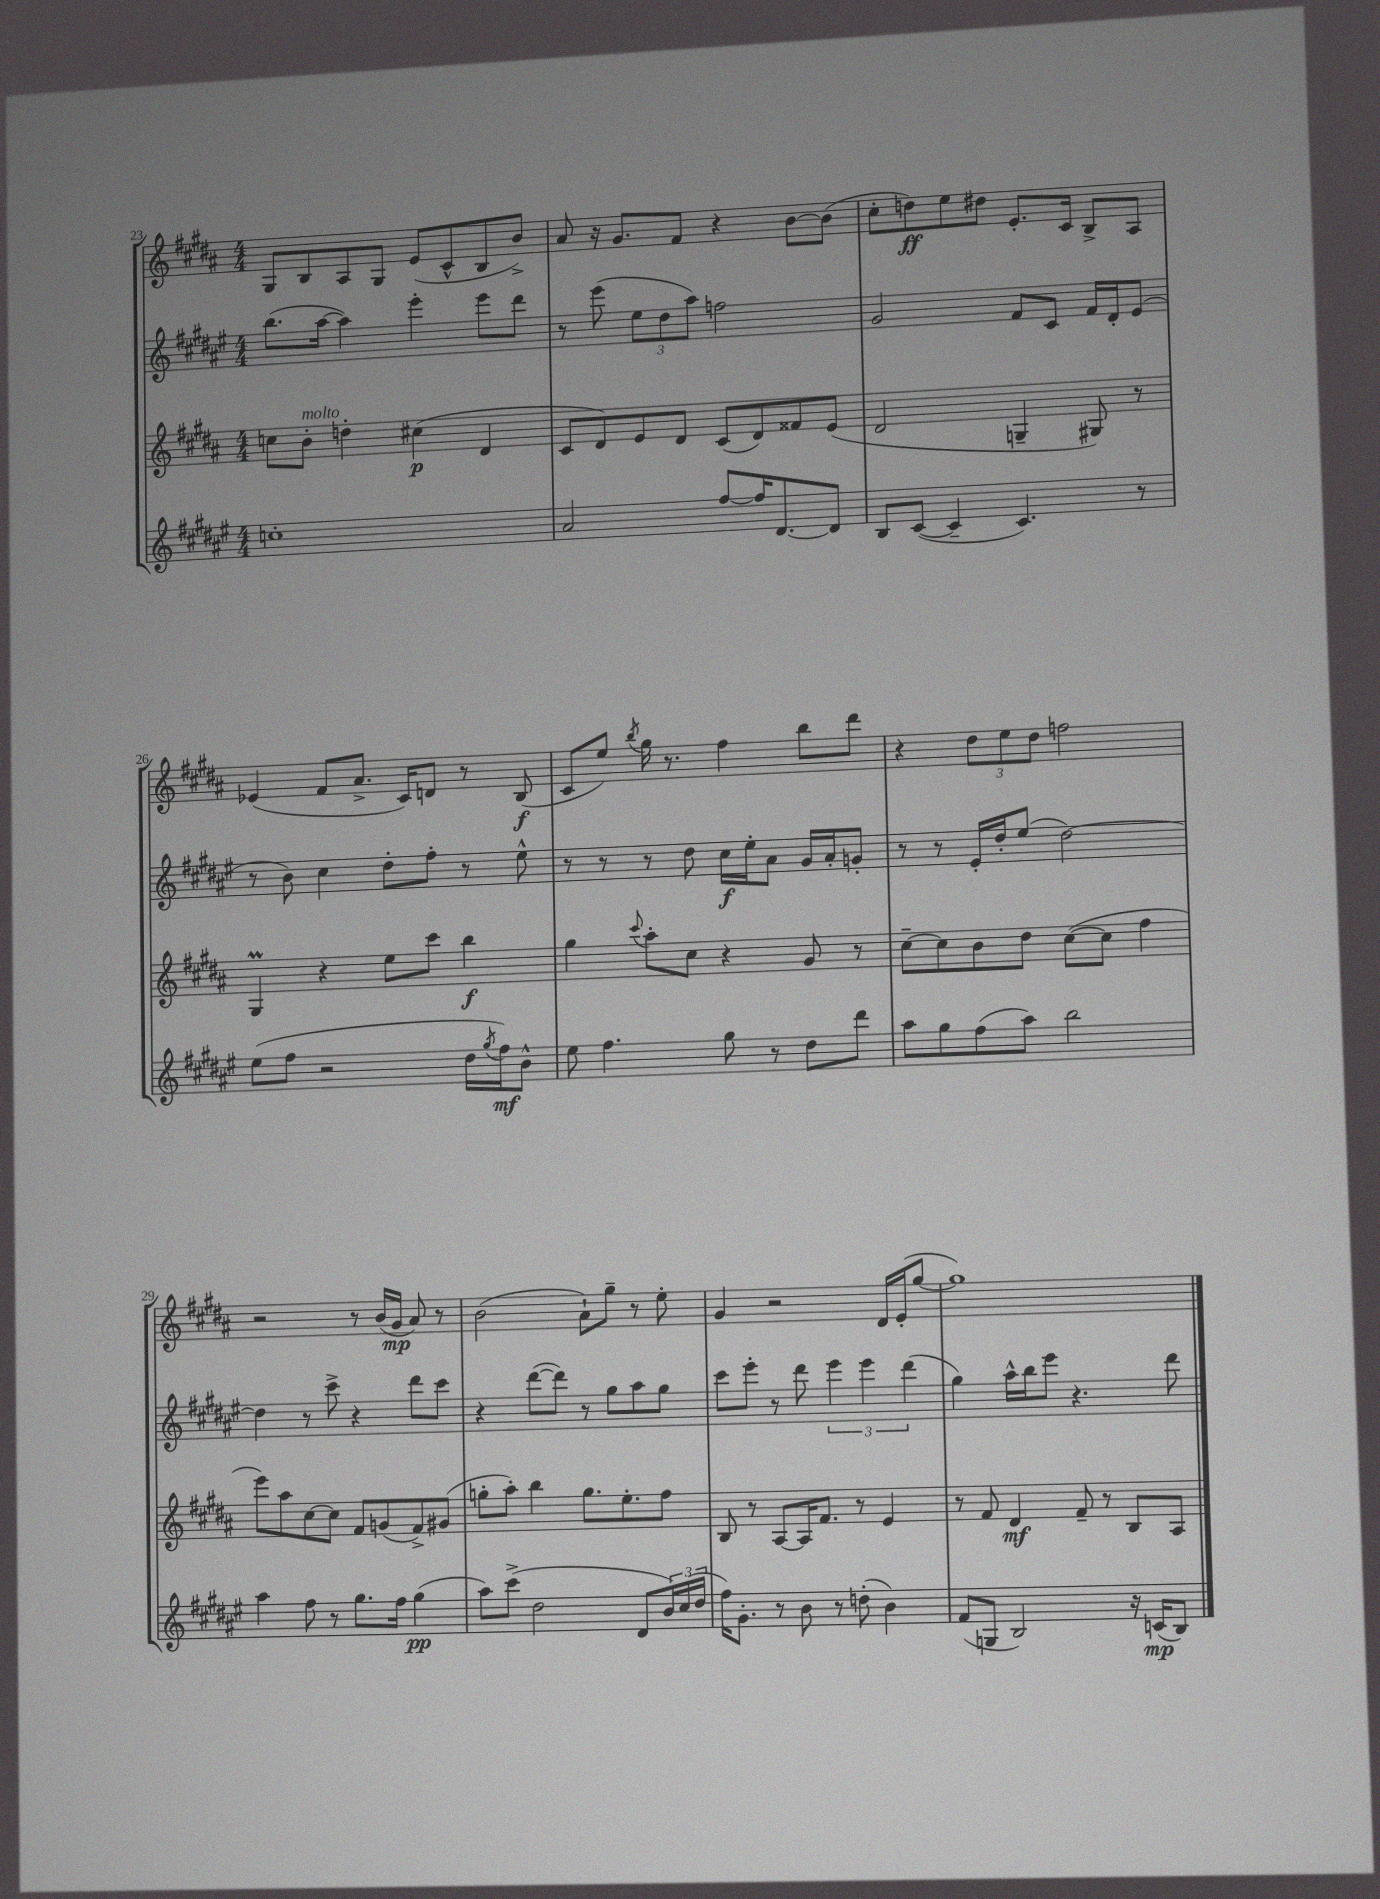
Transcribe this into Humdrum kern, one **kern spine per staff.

**kern	**dynam	**kern	**dynam	**kern	**dynam	**kern	**dynam
*part4	*part4	*part3	*part3	*part2	*part2	*part1	*part1
*staff4	*staff4	*staff3	*staff3	*staff2	*staff2	*staff1	*staff1
*clefG2	*	*clefG2	*	*clefG2	*	*clefG2	*
*k[f#c#g#d#a#e#]	*	*k[f#c#g#d#a#]	*	*k[f#c#g#d#a#e#]	*	*k[f#c#g#d#a#]	*
*M4/4	*	*M4/4	*	*M4/4	*	*M4/4	*
=23	=23	=23	=23	=23	=23	=23	=23
1ccn'	.	8ccn\L	.	(8.bb\L	.	8G#/L	.
!	!	!LO:TX:a:i:t=molto	!	!	!	!	!
.	.	8b'\J	.	.	.	8B/	.
.	.	.	.	[16aa#\Jk	.	.	.
.	.	4ddn'\	.	4aa#\])	.	8A#/	.
.	.	.	.	.	.	8G#/J	.
.	.	(4cc#X\	p	4eee#'\	.	(8e/L	.
.	.	.	.	.	.	8c#^^/	.
.	.	4d#/	.	8eee#\L	.	8B/	.
.	.	.	.	8ddd#\J	.	8b^/J)	.
=24	=24	=24	=24	=24	=24	=24	=24
2a#/	.	8c#/L	.	8r	.	8a#/	.
.	.	8d#/)	.	(8eee#\	.	16r	.
.	.	.	.	.	.	8.g#/L	.
.	.	8e/	.	12ee#\L	.	.	.
.	.	.	.	12dd#\	.	.	.
.	.	8d#/J	.	.	.	8f#/J	.
.	.	.	.	12aa#\J)	.	.	.
[8ff#/L	.	(8c#/L	.	2ffn\	.	4r	.
16ff#/K]	.	8d#/)	.	.	.	.	.
[8.d#/	.	.	.	.	.	.	.
.	.	8f##X/	.	.	.	[8b\L	.
8d#/J]	.	(8e/J	.	.	.	(8b\J]	.
=25	=25	=25	=25	=25	=25	=25	=25
8B/L	.	2d#/	.	2g#/	.	8cc#'\L	.
([8c#/J	.	.	.	.	.	8ddn\)	ff
4c#~/]	.	.	.	.	.	8ee\	.
.	.	.	.	.	.	8dd#X\J	.
4.c#/)	.	4Gn~/	.	8f#/L	.	8.e'/L	.
.	.	.	.	8c#/J	.	.	.
.	.	.	.	.	.	16c#/Jk	.
.	.	8G#X/)	.	16f#/LL	.	8B^/L	.
.	.	.	.	16d#'/J	.	.	.
8r	.	8r	.	(8e#/J	.	8A#/J	.
!!LO:LB:g=z
=26	=26	=26	=26	=26	=26	=26	=26
(8ee#\L	.	4G#M/	.	8r	.	(4e-X/	.
8ff#\J	.	.	.	8b\)	.	.	.
2r	.	4r	.	4cc#\	.	8f#/L	.
.	.	.	.	.	.	8.a#^/J	.
.	.	8ee\L	.	8dd#'\L	.	.	.
.	.	.	.	.	.	16c#/KL)	.
.	.	8ccc#\J	.	8ff#'\J	.	8dn/J	.
16dd#\LL	.	4bb\	f	8r	.	8r	.
8qgg#/	.	.	.	.	.	.	.
16ff#\J)	mf	.	.	.	.	.	.
8b^^\J	.	.	.	8ee#^^\	.	(8B/	f
=27	=27	=27	=27	=27	=27	=27	=27
8ee#\	.	4gg#\	.	8r	.	8c#/L	.
4.ff#\	.	.	.	8r	.	8ee/J)	.
.	.	8qqccc#/	.	.	.	8qbb/	.
.	.	8aa#'\L	.	8r	.	16gg#\	.
.	.	.	.	.	.	8.r	.
.	.	8cc#\J	.	8dd#\	.	.	.
8gg#\	.	4r	.	16cc#\LL	f	4ff#\	.
.	.	.	.	16ee#'\J	.	.	.
8r	.	.	.	8a#\J	.	.	.
8dd#\L	.	8g#/	.	16g#/LL	.	8bb\L	.
.	.	.	.	16a#'/J	.	.	.
8ddd#\J	.	8r	.	8gn'/J	.	8ddd#\J	.
=28	=28	=28	=28	=28	=28	=28	=28
8aa#\L	.	[8cc#~\L	.	8r	.	4r	.
8gg#\	.	8cc#\]	.	8r	.	.	.
(8ff#\	.	8b\	.	16e#'/LL	.	12dd#\L	.
.	.	.	.	16dd#'/J	.	.	.
.	.	.	.	.	.	12ee\	.
8aa#\J)	.	8dd#\J	.	(8ee#/J	.	.	.
.	.	.	.	.	.	12dd#\J	.
2bb\	.	([8cc#\L	.	[2dd#\)	.	2ffn\	.
.	.	8cc#\J]	.	.	.	.	.
.	.	4ff#\	.	.	.	.	.
!!LO:LB:g=z
=29	=29	=29	=29	=29	=29	=29	=29
4aa#\	.	8eee\L)	.	4dd#\]	.	2r	.
.	.	8aa#\	.	.	.	.	.
8ff#\	.	[8cc#\	.	8r	.	.	.
8r	.	8cc#\J]	.	8ccc#^\	.	.	.
8.gg#\L	.	8f#/L	.	4r	.	8r	.
.	.	(8gn/	.	.	.	(16b/LL	.
16ff#\Jk	.	.	.	.	.	16g#/JJ	mp
(4gg#\	pp	8f#^/)	.	8ddd#\L	.	8a#/)	.
.	.	(8g#X/J	.	8ccc#\J	.	8r	.
=30	=30	=30	=30	=30	=30	=30	=30
8aa#\L)	.	8ggn'\L	.	4r	.	(2b\	.
(8ccc#^\J	.	8aa#'\J)	.	.	.	.	.
2dd#\	.	4bb\	.	([8ddd#\L	.	.	.
.	.	.	.	8ddd#\J])	.	.	.
.	.	8.gg\L	.	8r	.	8a#`\L)	.
.	.	.	.	8gg#\L	.	8gg#~\J	.
.	.	8.ee'\	.	.	.	.	.
8d#/L	.	.	.	8aa#\	.	8r	.
24b/L)	.	8ff#\J	.	8gg#\J	.	8ee'\	.
(24cc#/	.	.	.	.	.	.	.
24dd#/JJ	.	.	.	.	.	.	.
=31	=31	=31	=31	=31	=31	=31	=31
16ff#\KL)	.	8B/	.	8ccc#\L	.	4g#/	.
8.g#'\J	.	.	.	.	.	.	.
.	.	8r	.	8eee#'\J	.	.	.
8r	.	[8A#/L	.	8r	.	2r	.
8b\	.	16A#/K]	.	8ddd#\	.	.	.
.	.	8.f#/J	.	.	.	.	.
8r	.	.	.	6eee#\	.	.	.
(8ddn'\	.	8r	.	.	.	.	.
.	.	.	.	6eee#\	.	.	.
4b\)	.	4e/	.	.	.	16d#/LL	.
.	.	.	.	.	.	(16e'/J	.
.	.	.	.	(6ddd#\	.	.	.
.	.	.	.	.	.	[8gg#/J	.
=32	=32	=32	=32	=32	=32	=32	=32
(8f#/L	.	8r	.	4gg#\)	.	1gg#])	.
8Gn/J	.	8f#/	.	.	.	.	.
2B/)	.	4d#/	mf	16aa#^^\LL	.	.	.
.	.	.	.	16bb\J	.	.	.
.	.	.	.	8eee#\J	.	.	.
.	.	8f#~/	.	4.r	.	.	.
.	.	8r	.	.	.	.	.
16r	.	8B/L	.	.	.	.	.
(16cn/KL	mp	.	.	.	.	.	.
8B/J)	.	8A#/J	.	8ddd#\	.	.	.
==	==	==	==	==	==	==	==
*-	*-	*-	*-	*-	*-	*-	*-
